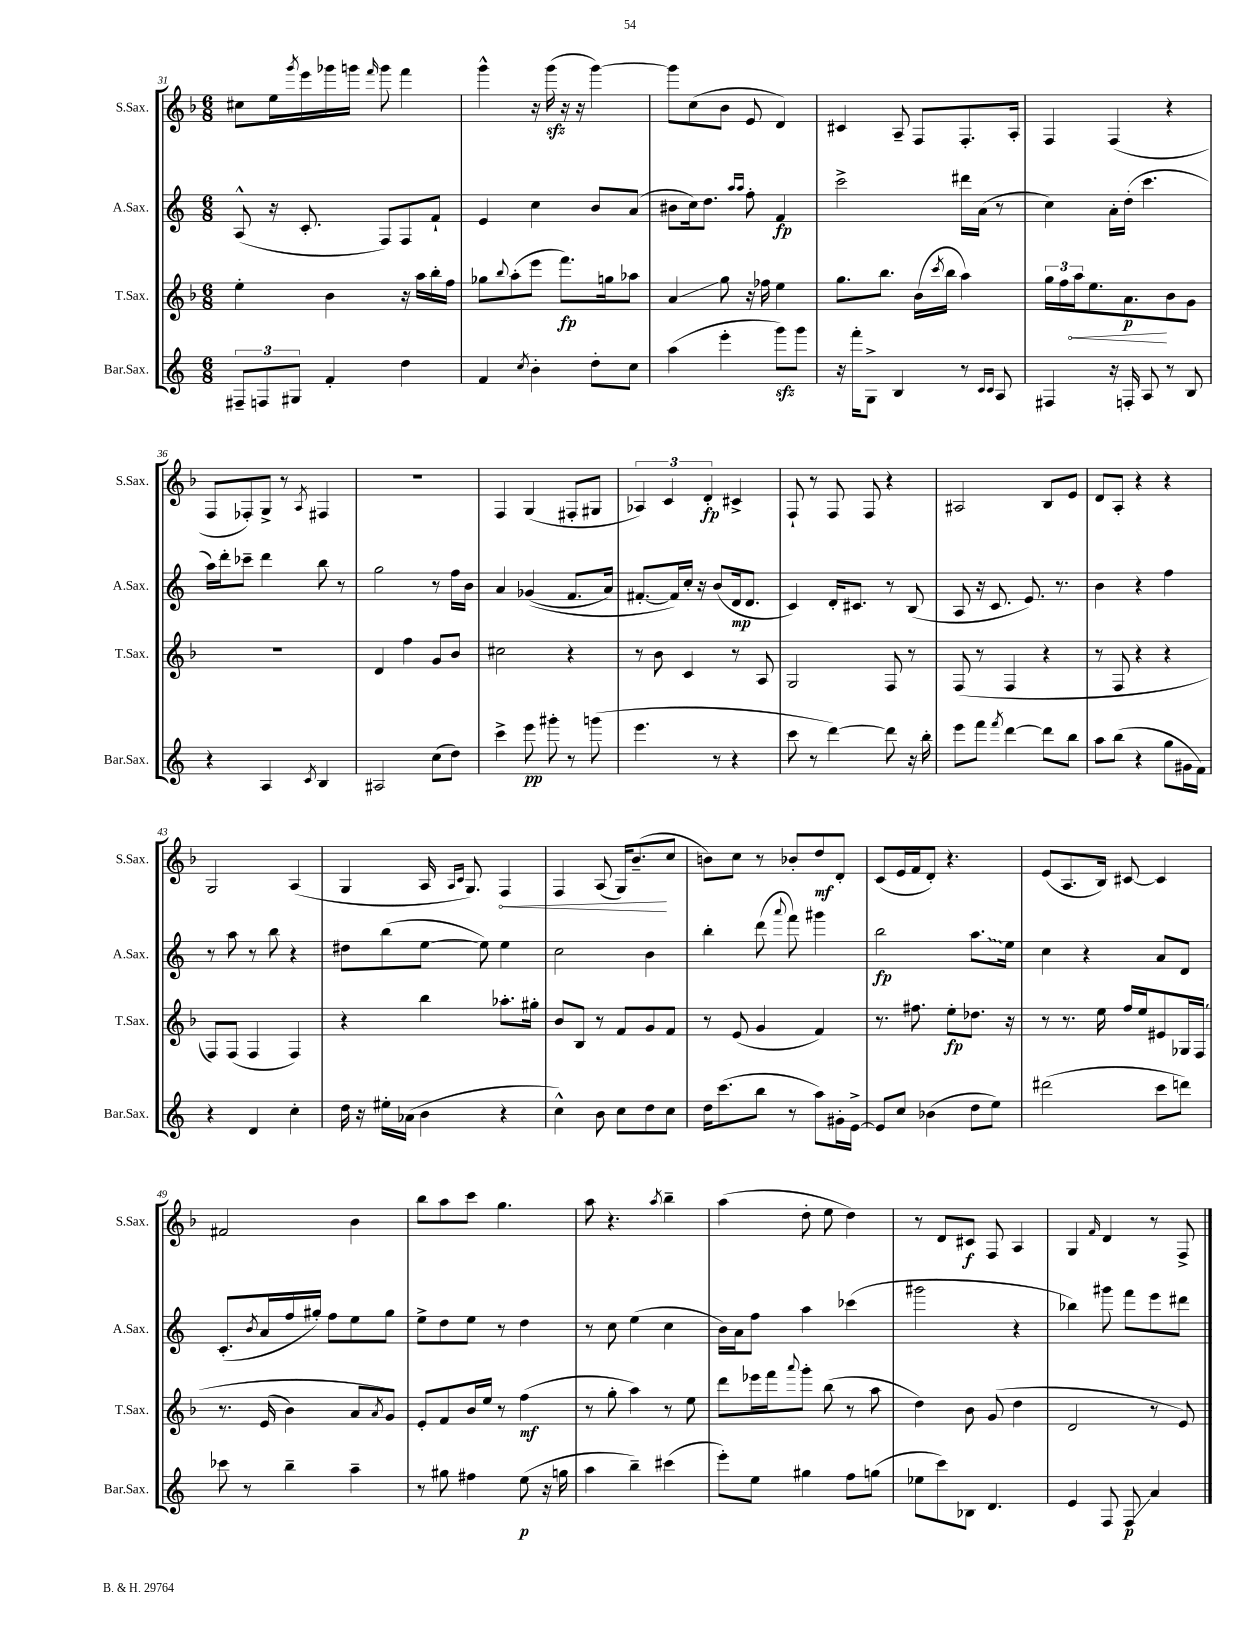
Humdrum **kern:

**kern	**kern	**kern	**kern
*staff4	*staff3	*staff2	*staff1
*clefG2	*clefG2	*clefG2	*clefG2
*k[]	*k[b-]	*k[]	*k[b-]
*M6/8	*M6/8	*M6/8	*M6/8
12F#~	4ee'	(8A^^	8cc#
12F	.	.	.
.	.	16r	16ee
12G#	.	.	.
.	.	.	8qggg
.	.	8.c'	16eee
4f'	4b-	.	16ggg-
.	.	.	16ggg
.	.	.	16qqfff
.	.	8F)	8ggg
4dd	16r	8F	4fff
.	16aa	.	.
.	16bb-'	8f`	.
.	16ff	.	.
=	=	=	=
4f	8gg-	4e	4ggg^^
.	8qqbb-	.	.
.	(8aa'	.	.
8qcc	.	.	.
4b'	8eee	4cc	16r
.	.	.	(16ggg
.	8.fff)	.	16r
.	.	.	16r
8dd'	.	8b	[4ggg)
.	16gg	.	.
8cc	8aa-	(8a	.
=	=	=	=
(4aa	4a	8b#	8ggg]
.	.	16cc)	(8cc
.	.	8.dd	.
4eee'	8gg	.	8b-
.	.	16qqaa	.
.	.	16qqaa	.
.	16r	8ff'	8e
.	16ff-	.	.
8ggg)	4ee	4f	4d)
8ggg	.	.	.
=	=	=	=
16r	8.gg	2ccc^	4c#
16fff'	.	.	.
8G^	.	.	.
.	8.bb-	.	.
4B	.	.	8A~
.	(16b-	.	8F
.	8qccc	.	.
.	16bb-	.	.
8r	4aa)	16ddd#	8.F'
.	.	(16a	.
16qqc	.	.	.
16qqc	.	.	.
8A	.	8r	.
.	.	.	16A'
=	=	=	=
4F#	24gg	4cc)	4F
.	24ff	.	.
.	24aa	.	.
.	8.ee	.	.
16r	.	16a'	(4F
16F'	8.a	(16dd'	.
8A	.	4.ccc	.
8r	8b-	.	4r
8B	8g	.	.
=	=	=	=
4r	2.r	16aa)	8F
.	.	16ddd'	.
.	.	8ccc-~	8F-')
4A	.	4ddd	8G^
.	.	.	8r
8qc	.	.	8qA
4B	.	8bb	4F#
.	.	8r	.
=	=	=	=
2A#	4d	2gg	2.r
.	4ff	.	.
(8cc	8g	8r	.
8dd)	8b-	16ff	.
.	.	16b	.
=	=	=	=
4ccc^	2cc#	4a	4F
8eee	.	&((4g-	(4G
8ggg#'	.	.	.
8r	4r	8.f	8F#'
(8ggg	.	.	8G#
.	.	16a)	.
=	=	=	=
4.eee	8r	[8.f#'	6A-)
.	8b-	.	.
.	.	.	6c
.	.	16f#]&)	.
.	4c	16cc'	.
.	.	16r	.
.	.	.	6d'
8r	.	(8b	.
4r	8r	16d	4c#^
.	.	8.d	.
.	8A	.	.
=	=	=	=
8ccc	2G	4c)	8F`
8r	.	.	8r
[4ddd)	.	16d'	8F
.	.	8.c#	.
.	.	.	8F
8ddd]	8F	8r	4r
16r	8r	(8B	.
16bb'	.	.	.
=	=	=	=
8eee	(8F	8A	2A#
8fff	8r	16r	.
.	.	8.c	.
8qfff	.	.	.
[4ddd	4F	.	.
.	.	8.e)	.
8ddd]	4r	.	8B-
.	.	8.r	.
8bb	.	.	8e
=	=	=	=
8aa	8r	4b	8d
(8bb	8F	.	8A'
4r	4r	4r	4r
8gg	4r	4ff	4r
16g#	.	.	.
16f)	.	.	.
=	=	=	=
4r	8F)	8r	2G
.	(8F	8aa	.
4d	4F	8r	.
.	.	8bb	.
4cc'	4F)	4r	(4A
=	=	=	=
16dd	4r	8dd#	4G
16r	.	.	.
16ee#'	.	(8bb	.
(16a-	.	.	.
4b	4bb-	[8ee	16A
.	.	.	16qqA
.	.	.	16qqc
.	.	.	8.G)
.	.	8ee])	.
4r	8.aa-'	4ee	4F
.	16gg#'	.	.
=	=	=	=
4cc^^)	8b-	2cc	4F
.	8B-	.	.
8b	8r	.	(8A
8cc	8f	.	16G)
.	.	.	(8.b-~
8dd	8g	4b	.
8cc	8f	.	8cc
=	=	=	=
16dd	8r	4bb'	8b)
(8.ccc	.	.	.
.	(8e	.	8cc
8bb	4g	(8ddd	8r
.	.	8qqaaa	.
8r	.	8fff)	8b-'
8aa)	4f)	4ggg#	8dd
16g#'	.	.	8d'
[16e^	.	.	.
=	=	=	=
8e]	8.r	2bb	(8c
8cc	.	.	16e
.	8.ff#	.	16f
(4b-	.	.	8d')
.	8ee'	.	4.r
8dd	8.dd-	8.aa	.
8ee)	.	.	.
.	16r	16ee	.
=	=	=	=
(2ddd#	8r	4cc	(8e
.	8.r	.	8.A
.	.	4r	.
.	16ee	.	16B-)
.	16ff	.	[8c#
.	16ee	.	.
8ccc	8e#	8a	4c#]
8ddd)	16G-	8d	.
.	&(16F	.	.
=	=	=	=
8ccc-	8.r	(8.c'	2f#
8r	.	.	.
.	.	8qb	.
.	(16e	16a	.
4bb~	4b-)	16ff	.
.	.	16gg#')	.
.	.	8ff	.
4aa~	8a	8ee	4b-
.	8qa	.	.
.	8g&)	8gg#	.
=	=	=	=
8r	8e'	8ee^	8bb-
8gg#	8f	8dd	8aa
4ff#	16b-	8ee	8ccc
.	16ee	.	.
.	8r	8r	4.gg
(8ee	(4ff	4dd	.
16r	.	.	.
16gg	.	.	.
=	=	=	=
4aa	8r	8r	8aa
.	8gg'	8cc	4.r
4bb~)	4aa)	(4ee	.
.	.	.	8qaa
(4ccc#	8r	4cc	4bb-~
.	8ee	.	.
=	=	=	=
8eee')	8ddd	16b)	(4aa
.	.	16a	.
8ee	16eee-	8ff	.
.	16fff	.	.
.	8qqaaa	.	.
4gg#	8ggg'	4aa	8dd'
.	(8bb-	.	8ee
8ff	8r	(4ccc-	4dd)
(8gg	8aa	.	.
=	=	=	=
8ee-	4dd)	2ggg#	8r
8ccc)	.	.	8d
8B-	8b-	.	8c#
4.d	(8g	.	8F
.	4dd	4r	4A
=	=	=	=
4e	2d	4bb-)	4G
.	.	.	16qqf
8F	.	8ggg#	4d
8F	.	8fff	.
4a	8r	8eee	8r
.	8e)	8ddd#	8F^
==	==	==	==
*-	*-	*-	*-
